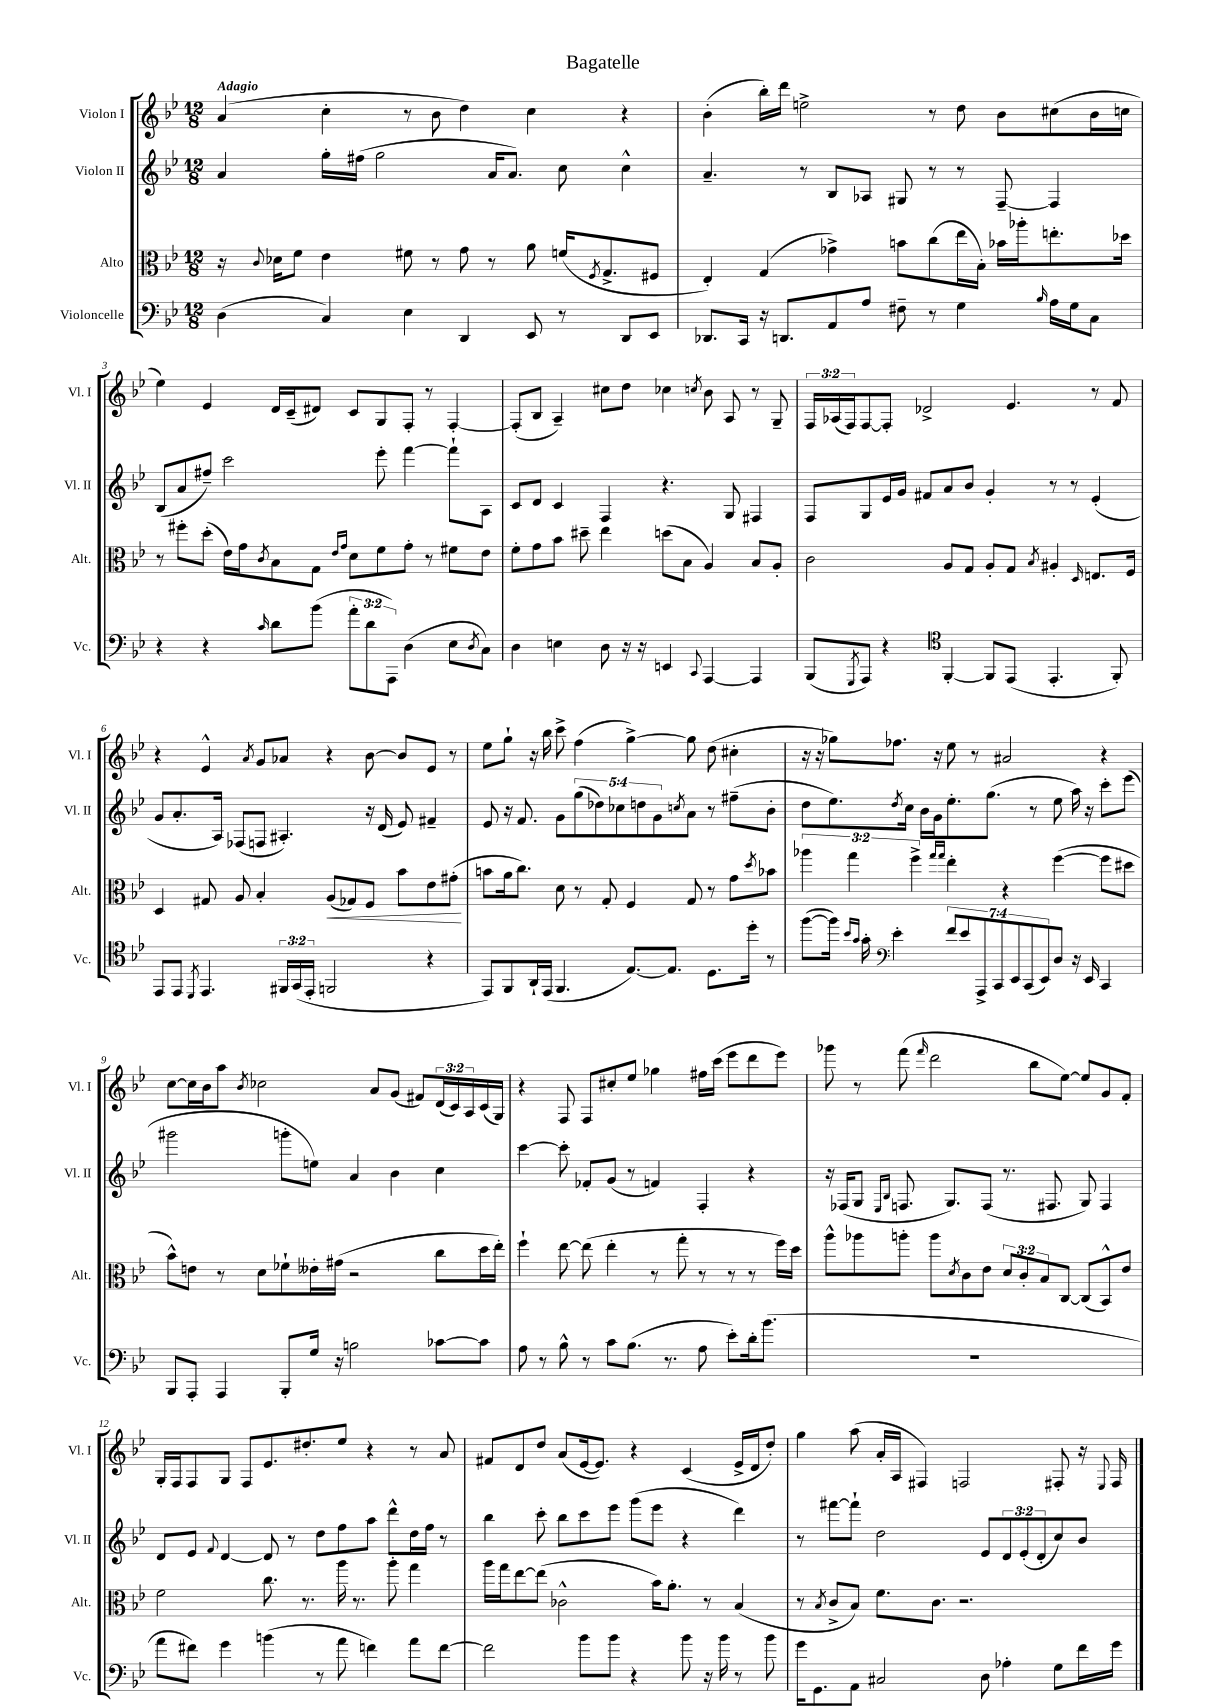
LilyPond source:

\header { title = "Bagatelle" }
<<
\new StaffGroup <<
\new Staff = "s0" \with { instrumentName = "Violon I" shortInstrumentName = "Vl. I" } {
    \clef treble \key bes \major \numericTimeSignature \time 12/8 \override Staff.TupletNumber.text = #tuplet-number::calc-fraction-text \tempo "Adagio"
    a'4( c''4-. r8 bes'8 d''4) c''4 r4 |
    bes'4-.( bes''16-.) d'''16 e''2-> r8 d''8 bes'8 cis''8( bes'16 c''16 |
    ees''4) ees'4 d'16 c'16--( dis'8) c'8 g8 f8-. r8 f4~-. |
    f8-.( bes8 a4--) cis''8 d''8 ces''4 \acciaccatura { c''8 } bes'8 a8 r8 g8-- |
    \tuplet 3/2 { f16 aes16( f16) } f8~ f8-. des'2-> ees'4. r8 f'8 |
    r4 ees'4-^ \acciaccatura { a'8 } g'8 aes'8 r4 bes'8~ bes'8 ees'8 r8 |
    ees''8 g''8-! r16 bes''16 c'''8-> f''4( g''4~->) g''8 d''8( cis''4-. |
    r16 r16 ges''8) fes''8. r16 ees''8 r8 ais'2 r4 |
    c''8~ c''16 bes'16 a''8 \acciaccatura { bes'8 } ces''2 a'8 g'8( fis'8) \tuplet 3/2 { d'16( c'16) a16 } c'16( g16) |
    r4 f8 f8 cis''8-. ees''8 ges''4 fis''16 c'''16( ees'''8 d'''8 ees'''8) |
    ges'''8 r8 f'''8( \grace { f'''16 } d'''2 bes''8 ees''8~) ees''8 g'8 f'8-. |
    g16-. f16 f8 g8 f8 ees'8. dis''8.-. ees''8 r4 r8 a'8 |
    fis'8 d'8 d''8 a'8( ees'16~ ees'8.) r4 c'4( ees'16-> d'16 d''8-.) |
    g''4 a''8( a'16-. a16 fis4) f2 fis8-. r16 \appoggiatura { ees8 } fis16 \bar "|." |
}
\new Staff = "s1" \with { instrumentName = "Violon II" shortInstrumentName = "Vl. II" } {
    \clef treble \key bes \major \numericTimeSignature \time 12/8 \override Staff.TupletNumber.text = #tuplet-number::calc-fraction-text
    a'4 g''16-. fis''16( g''2 a'16 a'8.) c''8 c''4-^ |
    a'4.-- r8 bes8 aes8 gis8 r8 r8 f8~-- f4 |
    bes8( a'8 fis''8--) c'''2 ees'''8-. f'''4~ f'''8-! a8 |
    c'8 d'8 c'4 f4 r4. g8 fis4 |
    f8 g8 ees'16 g'16 fis'8 a'8 bes'8 g'4-. r8 r8 ees'4-.( |
    g'8 a'8.-. a16) fes8( f8 ais4.-.) r16 d'16( ees'8) fis'4-- |
    ees'8 r16 f'8. g'8 \tuplet 5/4 { g''8( des''8) ces''8 d''8 g'8 } \acciaccatura { c''8 } a'8 r8 fis''8--( bes'8-. |
    d''8 ees''8.) \acciaccatura { d''8 } c''16 bes'16 g'16 ees''8.-. g''8.( r8 ees''8 a''16) r16 c'''8-. ees'''8( |
    gis'''2 g'''8-. e''8) a'4 bes'4 c''4 |
    c'''4~ c'''8-. fes'8-. g'8( r8 f'4) f4-. r4 |
    r16 fes16( g8 \grace { ees16 bes16 } f8. g8.) f8( r8. fis8. g8) fis4 |
    d'8 ees'8 \appoggiatura { f'8 } d'4~ d'8 r8 d''8 f''8 a''8 d'''8-^ d''16 f''16 r8 |
    bes''4 c'''8-. bes''8 c'''8 ees'''8 g'''8( ees'''8 r4 d'''4) |
    r8 fis'''8~ fis'''8-! d''2 ees'8 \tuplet 3/2 { d'8 ees'8-.( d'8-. } c''8) bes'8 \bar "|." |
}
\new Staff = "s2" \with { instrumentName = "Alto" shortInstrumentName = "Alt." } {
    \clef alto \key bes \major \numericTimeSignature \time 12/8 \override Staff.TupletNumber.text = #tuplet-number::calc-fraction-text
    r16 \appoggiatura { c'8 } des'16 f'8 ees'4 fis'8 r8 g'8 r8 a'8 f'16( \acciaccatura { f8 } g8.-> fis8 |
    ees4-.) g4( ges'4->) b'8 c''8( ees''16 bes16-.) bes'16 aes''16-. e''8.-. des''16 |
    r8 fis''8-. d''8-.( ees'16) g'16 \acciaccatura { c'8 } bes8 g8 \grace { ees'16 g'16 } d'8 f'8 g'8-. r8 fis'8 ees'8 |
    f'8-. g'8 bes'8 dis''8-- ees''4 d''8( bes8 a4) bes8 a8-. |
    c'2 a8 g8 a8-. g8 \acciaccatura { bes8 } ais4-. \grace { d16 } e8. f16 |
    d4 gis8 a8 bes4-. a8\<( ges8) f8 bes'8 ees'8 gis'8-.\!( |
    b'8 a'16 c''8.) d'8 r8 g8-. f4 g8 r8 g'8 \acciaccatura { d''8 } bes'8 |
    \tuplet 3/2 { aes''4 g''4 f''4-> } \grace { g''16 g''16 } ees''4-. r4 f''4~( f''8 dis''8 |
    bes'8-^) e'8 r8 d'8 fes'8-! eeses'16-. gis'16( r2 c''8 d''16 ees''16-.) |
    f''4-! ees''8~ ees''8( ees''4-. r8 g''8-. r8 r8 r8 f''16) d''16 |
    a''8-^ aes''8 a''8-. a''8 \acciaccatura { d'8 } c'8 ees'8 \tuplet 3/2 { d'8 c'8-. bes8 } c8~ c8( bes,8-^) ees'8 |
    f'2 c''8. r8. a''16 r8. a''8-. g''4 |
    a''16 g''16 ees''8~ ees''8( ces'2-^ bes'16) a'8.-. r8 bes4( |
    r8 \acciaccatura { bes8 } c'8-> bes8) f'8. c'8. r2. \bar "|." |
}
\new Staff = "s3" \with { instrumentName = "Violoncelle" shortInstrumentName = "Vc." } {
    \clef bass \key bes \major \numericTimeSignature \time 12/8 \override Staff.TupletNumber.text = #tuplet-number::calc-fraction-text
    d4( c4) ees4 d,4 ees,8 r8 d,8 ees,8 |
    des,8. c,16 r16 d,8. a,8 a8 fis8-- r8 g4 \grace { bes16 } a16 g16 c8 |
    r4 r4 \grace { c'16 } d'8 bes'8( \tuplet 3/2 { a'8-. d'8 a,,8) } d4( ees8 \acciaccatura { d8 } c8) |
    d4 e4 d8 r16 r16 e,4 \appoggiatura { c,8 } a,,4~ a,,4 |
    bes,,8( \acciaccatura { g,,8 } a,,8) r4 \clef tenor f,4~-. f,8 ees,8( ees,4.-. f,8-.) |
    ees,8 ees,8 \acciaccatura { d,8 } ees,4. \tuplet 3/2 { fis,16 g,16( ees,16-. } f,2 r4 |
    ees,8) f,8 a,16-! ees,16( f,4. ees8.~) ees8. d8. d''16-. r8 |
    f''8~( f''16) \grace { bes'16 g'16 } g'16-. \clef bass ees'4-. \tuplet 7/4 { f'8 ees'8 a,,8-> c,8 ees,8 c,8( ees,8) } d8 r16 ees,16 c,4 |
    bes,,8 a,,8-. a,,4 bes,,8-. g16 r16 b2 ces'8~ ces'8 |
    a8 r8 bes8-^ r8 c'8 bes8.( r8. a8 ees'8-.) d'16-. bes'8.( |
    R1. |
    a'8 fis'8) g'4 b'4( r8 a'8 f'4) a'8 f'8~ |
    f'2 bes'8 bes'8 r4 bes'8 r16 bes'16 r8 bes'8 |
    g'16 g,8. a,8 cis2 d8 aes4-. g8 f'16 g'16 \bar "|." |
}
>>
>>
